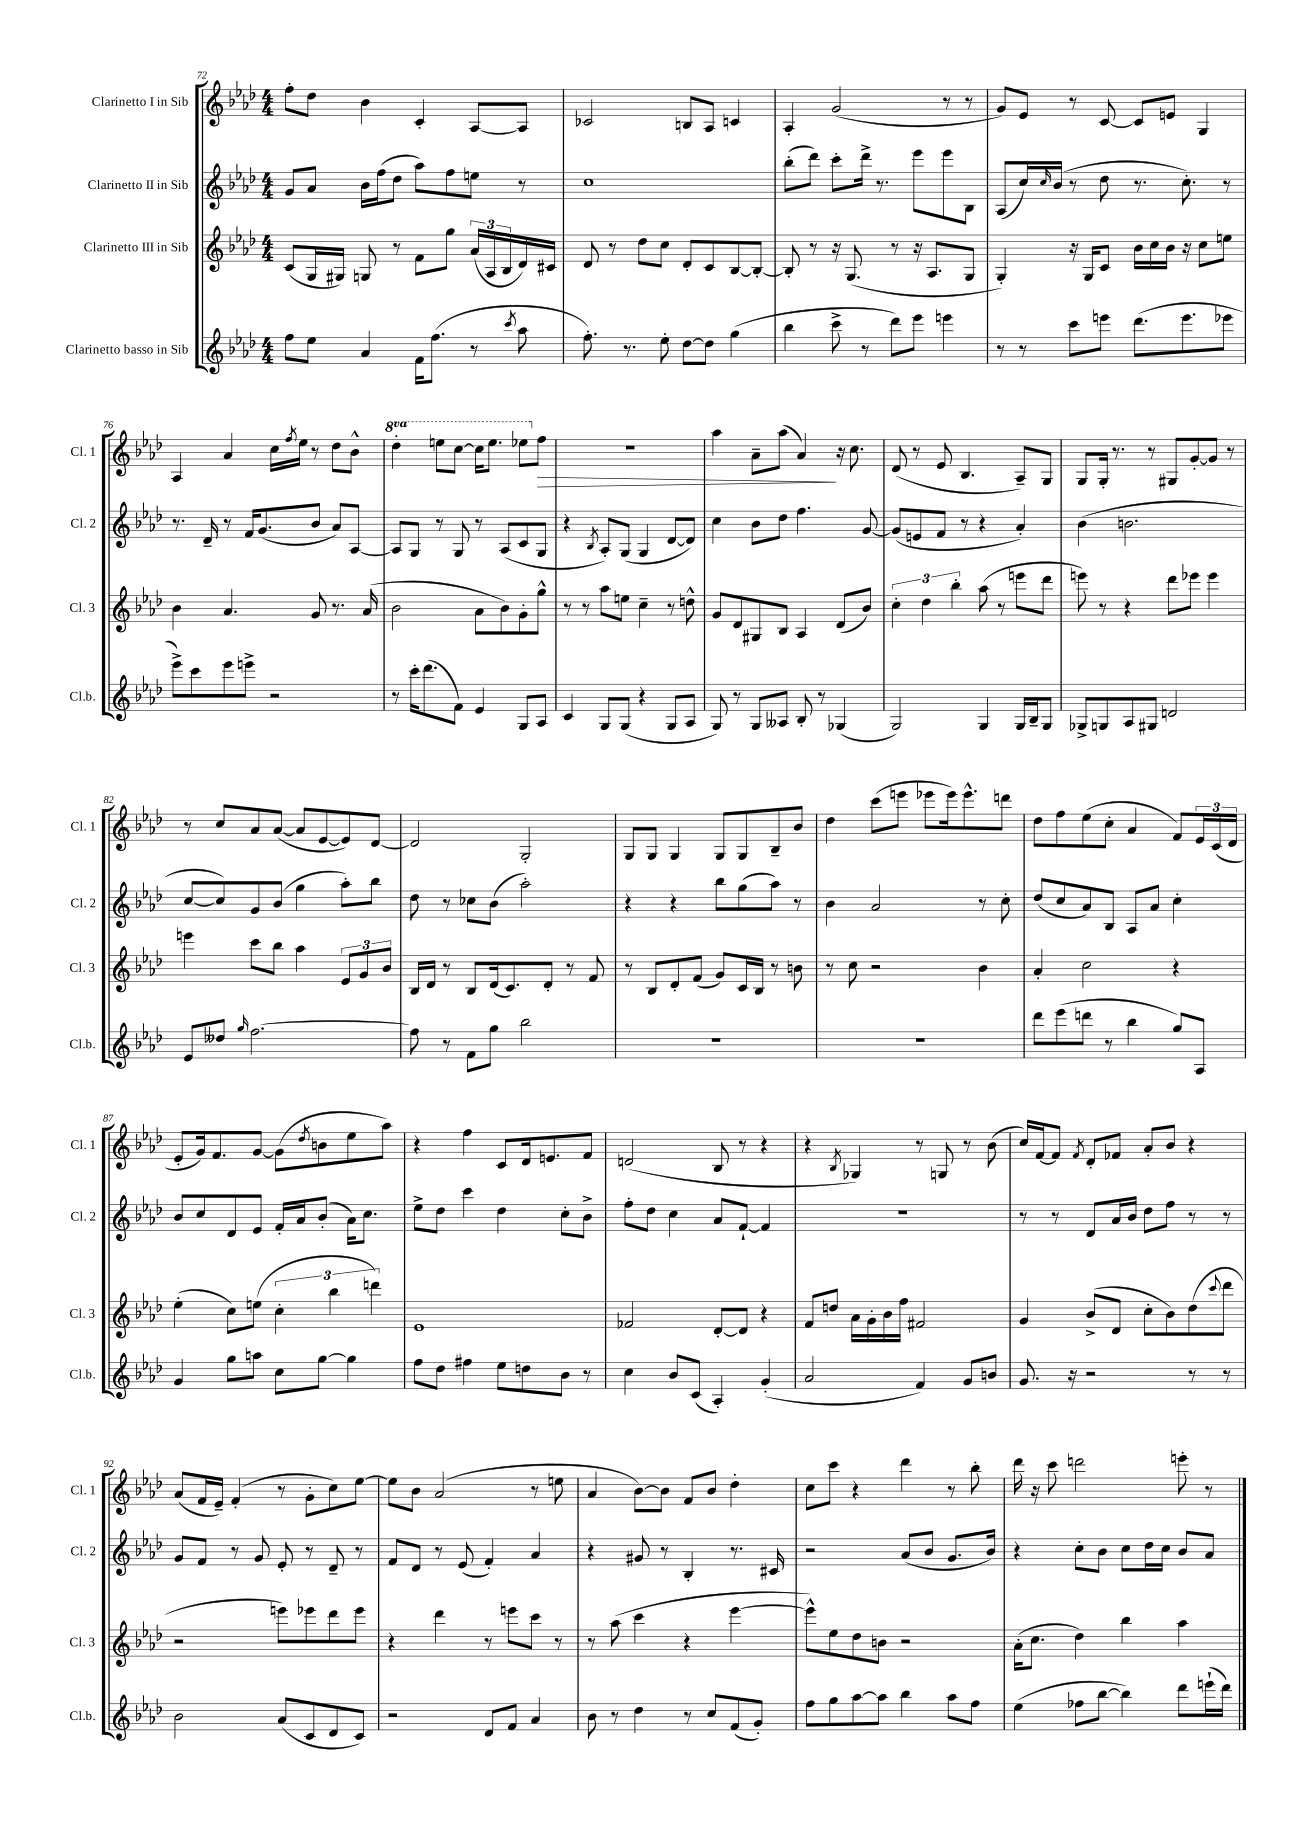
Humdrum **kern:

**kern	**kern	**kern	**kern	**dynam
*part4	*part3	*part2	*part1	*part1
*staff4	*staff3	*staff2	*staff1	*staff1
*I"Clarinetto basso in Sib	*I"Clarinetto III in Sib	*I"Clarinetto II in Sib	*I"Clarinetto I in Sib	*
*I'Cl.b.	*I'Cl. 3	*I'Cl. 2	*I'Cl. 1	*
*clefG2	*clefG2	*clefG2	*clefG2	*
*k[b-e-a-d-]	*k[b-e-a-d-]	*k[b-e-a-d-]	*k[b-e-a-d-]	*
*M4/4	*M4/4	*M4/4	*M4/4	*
=72	=72	=72	=72	=72
8ff\L	(8c/L	8g/L	8ff'\L	.
8ee-\J	16G/L	8a-/J	8dd-\J	.
.	16G#X/JJ)	.	.	.
4a-/	8Gn/	16b-\LL	4b-\	.
.	.	(16ff\J	.	.
.	8r	8dd-\J	.	.
16f\KL	8f\L	8aa-\L)	4c'/	.
(8.ff\J	.	.	.	.
.	8gg\J	8ff\	.	.
8r	(24a-/LL	8een\J	[8A-/L	.
.	24A-/	.	.	.
.	24B-/	.	.	.
8qccc/	.	.	.	.
8aa-\	16d-/)	8r	8A-/J]	.
.	16c#X/JJ	.	.	.
=73	=73	=73	=73	=73
8.ff'\)	8d-/	1cc	2c-X/	.
.	8r	.	.	.
8.r	.	.	.	.
.	8dd-\L	.	.	.
8ee-'\	8cc\J	.	.	.
[8dd-\L	8d-'/L	.	8Bn/L	.
8dd-\J]	8c/	.	8A-/J	.
(4gg\	[8B-/	.	4cn/	.
.	8B-'/J_	.	.	.
=74	=74	=74	=74	=74
4bb-\	8B-'/]	(8bb-'\L	4A-'/	.
.	8r	8ddd-\J)	.	.
8ccc^\	16r	8ccc'\L	(2g/	.
.	(8.G/	.	.	.
8r	.	16ddd-^\Jk	.	.
.	.	8.r	.	.
8ddd-\L)	8r	.	.	.
8eee-\J	16r	8eee-\L	.	.
.	8.A-/L	.	.	.
4eeen\	.	8eee-\	8r	.
.	8G/J	8B-\J	8r	.
=75	=75	=75	=75	=75
8r	4G'/)	(8A-/L	8g/L)	.
8r	.	16cc/L)	8e-/J	.
.	.	16qqcc/	.	.
.	.	(16b-/JJ	.	.
8ccc\L	16r	8r	8r	.
.	16G/KL	.	.	.
8eeen\J	8c/J	8dd-\	[8c/	.
(8.ddd-\L	16b-\LL	8.r	8c/L]	.
.	16cc\	.	.	.
.	16b-\JJ	.	8en/J	.
8.eee\	16r	8.cc'\)	.	.
.	8cc\L	.	4G/	.
8eee-X\J	8een\J	8r	.	.
!!LO:LB:g=z
=76	=76	=76	=76	=76
8eee-^\L)	4b-\	8.r	4A-/	.
8ccc\	.	.	.	.
.	.	16d-~/	.	.
8eee-\	4.a-/	8r	4a-/	.
8eeen^\J	.	16f/KL	.	.
.	.	(8.g/	.	.
2r	.	.	16cc\LL	.
.	.	.	8qff/	.
.	.	.	16ee-\JJ	.
.	8g/	8b-/J	8r	.
.	8.r	8a-/L)	8dd-\L	.
.	.	[8A-/J	8b-^^\J	.
.	(16a-/	.	.	.
=77	=77	=77	=77	=77
*	*	*	*8va	*
8r	2b-\	8A-/L]	4ddd-'\	.
16ccc'\KL	.	8G/J	.	.
(8.ddd-\	.	.	.	.
.	.	8r	8eeen\L	.
8f\J)	.	8G/	[8ccc\J	.
4e-/	8a-\L	8r	16ccc\KL]	.
.	.	.	8.eee\J	.
.	8b-\)	(8A-/L	.	.
8G/L	8g'\	8c/	8eee-X\L	.
*	*	*	*X8va	*
!	!	!	!	!LO:HP:b
8A-/J	8gg^^\J	8G/J	8ff\J	>
=78	=78	=78	=78	=78
4c/	8r	4r	1r	.
.	8r	.	.	.
.	.	8qB-/	.	.
8G/L	8aa-\L	8A-'/L)	.	.
(8G/J	8een\J	(8G/J	.	.
4r	4cc~\	4G/	.	.
8G/L	8r	[8d-/L	.	.
8A-/J	8ddn^^\	8d-/J])	.	.
=79	=79	=79	=79	=79
8G/)	8g/L	4cc\	4aa-\	.
8r	8d-/	.	.	.
8G/L	8G#X/	8b-\L	8a-~\L	.
8A--X/J	8B-/J	8dd-\J	(8aa-\J	.
8B-'/	4A-/	4.ff\	4a-/)	.
8r	.	.	.	.
(4G-X/	(8d-/L	.	16r	]
.	.	.	8.cc\	.
.	8b-/J)	[8g/	.	.
=80	=80	=80	=80	=80
2G/)	6cc'\	(8g/L]	(8d-/	.
.	.	8en/	8r	.
.	6dd-\	.	.	.
.	.	8f/J	8e-/	.
.	6bb-'\	.	.	.
.	.	8r	4.B-/	.
4G/	(8aa-\	4r	.	.
.	8r	.	.	.
16G/LL	8eeen\L	4a-'/)	8A-~/L)	.
16B-~/J	.	.	.	.
8G/J	8ddd-\J	.	8G/J	.
=81	=81	=81	=81	=81
8G-X^/L	8eeen\)	(4b-\	8G/L	.
8Gn/	8r	.	16G'/Jk	.
.	.	.	8.r	.
8A-/	4r	2.bn\	.	.
8G#X/J	.	.	8r	.
2dn/	8ddd-\L	.	8G#X/L	.
.	8eee-X\J	.	[8g'/	.
.	4eee-\	.	8g/J]	.
.	.	.	8r	.
!!LO:LB:g=z
=82	=82	=82	=82	=82
8e-/L	4eeen\	[8cc/L	8r	.
8dd--X/J	.	8cc/])	8cc/L	.
16qqgg/	.	.	.	.
[2.ff\	8ccc\L	8g/	8a-/	.
.	8bb-\J	(8b-/J	([8a-/J	.
.	4aa-\	4gg\	8a-/L]	.
.	.	.	[8e-/	.
.	12e-/L	8aa-'\L)	8e-/])	.
.	12g/	.	.	.
.	.	8bb-\J	[8d-/J	.
.	12b-/J	.	.	.
=83	=83	=83	=83	=83
8ff\]	16B-/LL	8dd-\	2d-/]	.
.	16d-/JJ	.	.	.
8r	8r	8r	.	.
8f\L	8B-/L	8cc-X\L	.	.
8gg\J	(16d-/k	(8b-\J	.	.
.	8.c/)	.	.	.
2bb-\	.	2aa-'\)	2G'/	.
.	8d-'/J	.	.	.
.	8r	.	.	.
.	8f/	.	.	.
=84	=84	=84	=84	=84
1r	8r	4r	8G/L	.
.	8B-/L	.	8G/J	.
.	8d-'/	4r	4G/	.
.	(8f/J	.	.	.
.	8g/L)	8bb-\L	8G/L	.
.	16c/L	(8gg\	8G/	.
.	16B-/JJ	.	.	.
.	8r	8aa-\J)	8B-~/	.
.	8bn\	8r	8b-/J	.
=85	=85	=85	=85	=85
1r	8r	4b-\	4dd-\	.
.	8cc\	.	.	.
.	2r	2a-/	(8ccc\L	.
.	.	.	8eeen\J	.
.	.	.	8eee-X\L	.
.	.	.	16eee-\k)	.
.	.	.	8.eee-^^\	.
.	4b-\	8r	.	.
.	.	8cc'\	8dddn\J	.
=86	=86	=86	=86	=86
8ddd-\L	4a-'/	(8dd-/L	8dd-\L	.
(8eee-\	.	8cc/	8ff\	.
8dddn\J	2cc\	8a-/)	(8ee-\	.
8r	.	8B-/J	8cc'\J	.
4bb-\	.	8A-/L	4a-/	.
.	.	8a-/J	.	.
8gg/L)	4r	4cc'\	8f/L)	.
8A-/J	.	.	24e-/L	.
.	.	.	(24c/	.
.	.	.	24d-/JJ	.
!!LO:LB:g=z
=87	=87	=87	=87	=87
4g/	(4ee-'\	8b-/L	8e-'/L	.
.	.	8cc/	16g/k)	.
.	.	.	8.f/	.
8gg\L	8cc\L)	8d-/	.	.
8aan\J	(8een\J	8e-/J	[8g/J	.
8cc\L	6cc'\	16f'/LL	(8g\L]	.
.	.	16a-/J	.	.
.	.	.	8qdd-/	.
[8gg\J	.	(8b-'/J	8bn\	.
.	6bb-\	.	.	.
4gg\]	.	16a-\KL)	8ee-\	.
.	.	8.cc\J	.	.
.	6dddn\)	.	.	.
.	.	.	8aa-\J)	.
=88	=88	=88	=88	=88
8ff\L	1e-	8ee-^\L	4r	.
8dd-\J	.	8dd-\J	.	.
4ff#X\	.	4ccc\	4ff\	.
8ee-\L	.	4dd-\	8c/L	.
8ddn\	.	.	16d-/k	.
.	.	.	8.en/	.
8b-\J	.	8cc'\L	.	.
8r	.	8b-^\J	8f/J	.
=89	=89	=89	=89	=89
4cc\	2f-X/	8ff'\L	(2dn/	.
.	.	8dd-\J	.	.
8b-/L	.	4cc\	.	.
(8c/J	.	.	.	.
4A-'/)	[8d-'/L	8a-/L	8B-/	.
.	8d-/J]	[8f`/J	8r	.
(4g'/	4r	4f/]	4r	.
=90	=90	=90	=90	=90
2a-/	8f/L	1r	4r	.
.	8ddn/J	.	.	.
.	.	.	8qB-/	.
.	16a-\LL	.	4G-X/)	.
.	16g'\	.	.	.
.	16b-\	.	.	.
.	16ff\JJ	.	.	.
4f/)	2f#X/	.	8r	.
.	.	.	8Gn/	.
8g/L	.	.	8r	.
8bn/J	.	.	(8b-\	.
=91	=91	=91	=91	=91
8.g/	4g/	8r	16cc/LL)	.
.	.	.	[16f/J	.
.	.	8r	8f/J]	.
16r	.	.	.	.
.	.	.	8qf/	.
2r	(8b-^/L	8d-/L	8d-'/L	.
.	8d-/J	16a-/L	8f-X/J	.
.	.	16b-/JJ	.	.
.	8cc'\L	8dd-\L	8a-'/L	.
.	8b-\)	8ff\J	8b-/J	.
8r	(8dd-\	8r	4r	.
.	8qqccc/	.	.	.
8r	8ddd-\J	8r	.	.
!!LO:LB:g=z
=92	=92	=92	=92	=92
2b-\	2r	8g/L	(8a-/L	.
.	.	8f/J	16f/L	.
.	.	.	16e-~/JJ)	.
.	.	8r	(4f'/	.
.	.	8g/	.	.
(8a-/L	8eeen\L)	8e-'/	8r	.
8c/	8eee-X\	8r	8g'\L	.
8d-/	8ddd-\	8d-~/	8cc\)	.
8c/J)	8eee-\J	8r	[8ee-\J	.
=93	=93	=93	=93	=93
2r	4r	8f/L	8ee-\L]	.
.	.	8d-/J	8b-\J	.
.	4ddd-\	8r	(2a-/	.
.	.	(8e-/	.	.
8d-/L	8r	4f'/)	.	.
8f/J	8eeen\L	.	.	.
4a-/	8ccc\J	4a-/	8r	.
.	8r	.	8een\	.
=94	=94	=94	=94	=94
8b-\	8r	4r	4a-/	.
8r	(8aa-\	.	.	.
4dd-\	4ccc\	8g#X/	[8b-\L)	.
.	.	8r	8b-\J]	.
8r	4r	4B-'/	8f/L	.
8cc/L	.	.	8b-/J	.
(8f/	[4eee-\	8.r	4dd-'\	.
8g'/J)	.	.	.	.
.	.	16c#X/	.	.
=95	=95	=95	=95	=95
8ff\L	8eee-^^\L])	2r	8cc\L	.
8gg\	8ee-\	.	8ccc\J	.
[8aa-\	8dd-\	.	4r	.
8aa-\J]	8bn\J	.	.	.
4bb-\	2r	(8a-/L	4ddd-\	.
.	.	8b-/J	.	.
8aa-\L	.	8.g/L	8r	.
8ff\J	.	.	8bb-'\	.
.	.	16b-/Jk)	.	.
=96	=96	=96	=96	=96
(4ee-\	(16a-'\KL	4r	16ddd-\	.
.	8.cc\J	.	16r	.
.	.	.	8ccc\	.
8ff-X\L	4dd-\)	8cc'\L	2dddn\	.
[8bb-\J	.	8b-\J	.	.
4bb-\])	4bb-\	8cc\L	.	.
.	.	16dd-\L	.	.
.	.	16cc\JJ	.	.
8ddd-\L	4aa-\	8b-/L	8eeen'\	.
(16eeen`\L	.	8a-/J	8r	.
16ddd-\JJ)	.	.	.	.
==	==	==	==	==
*-	*-	*-	*-	*-
